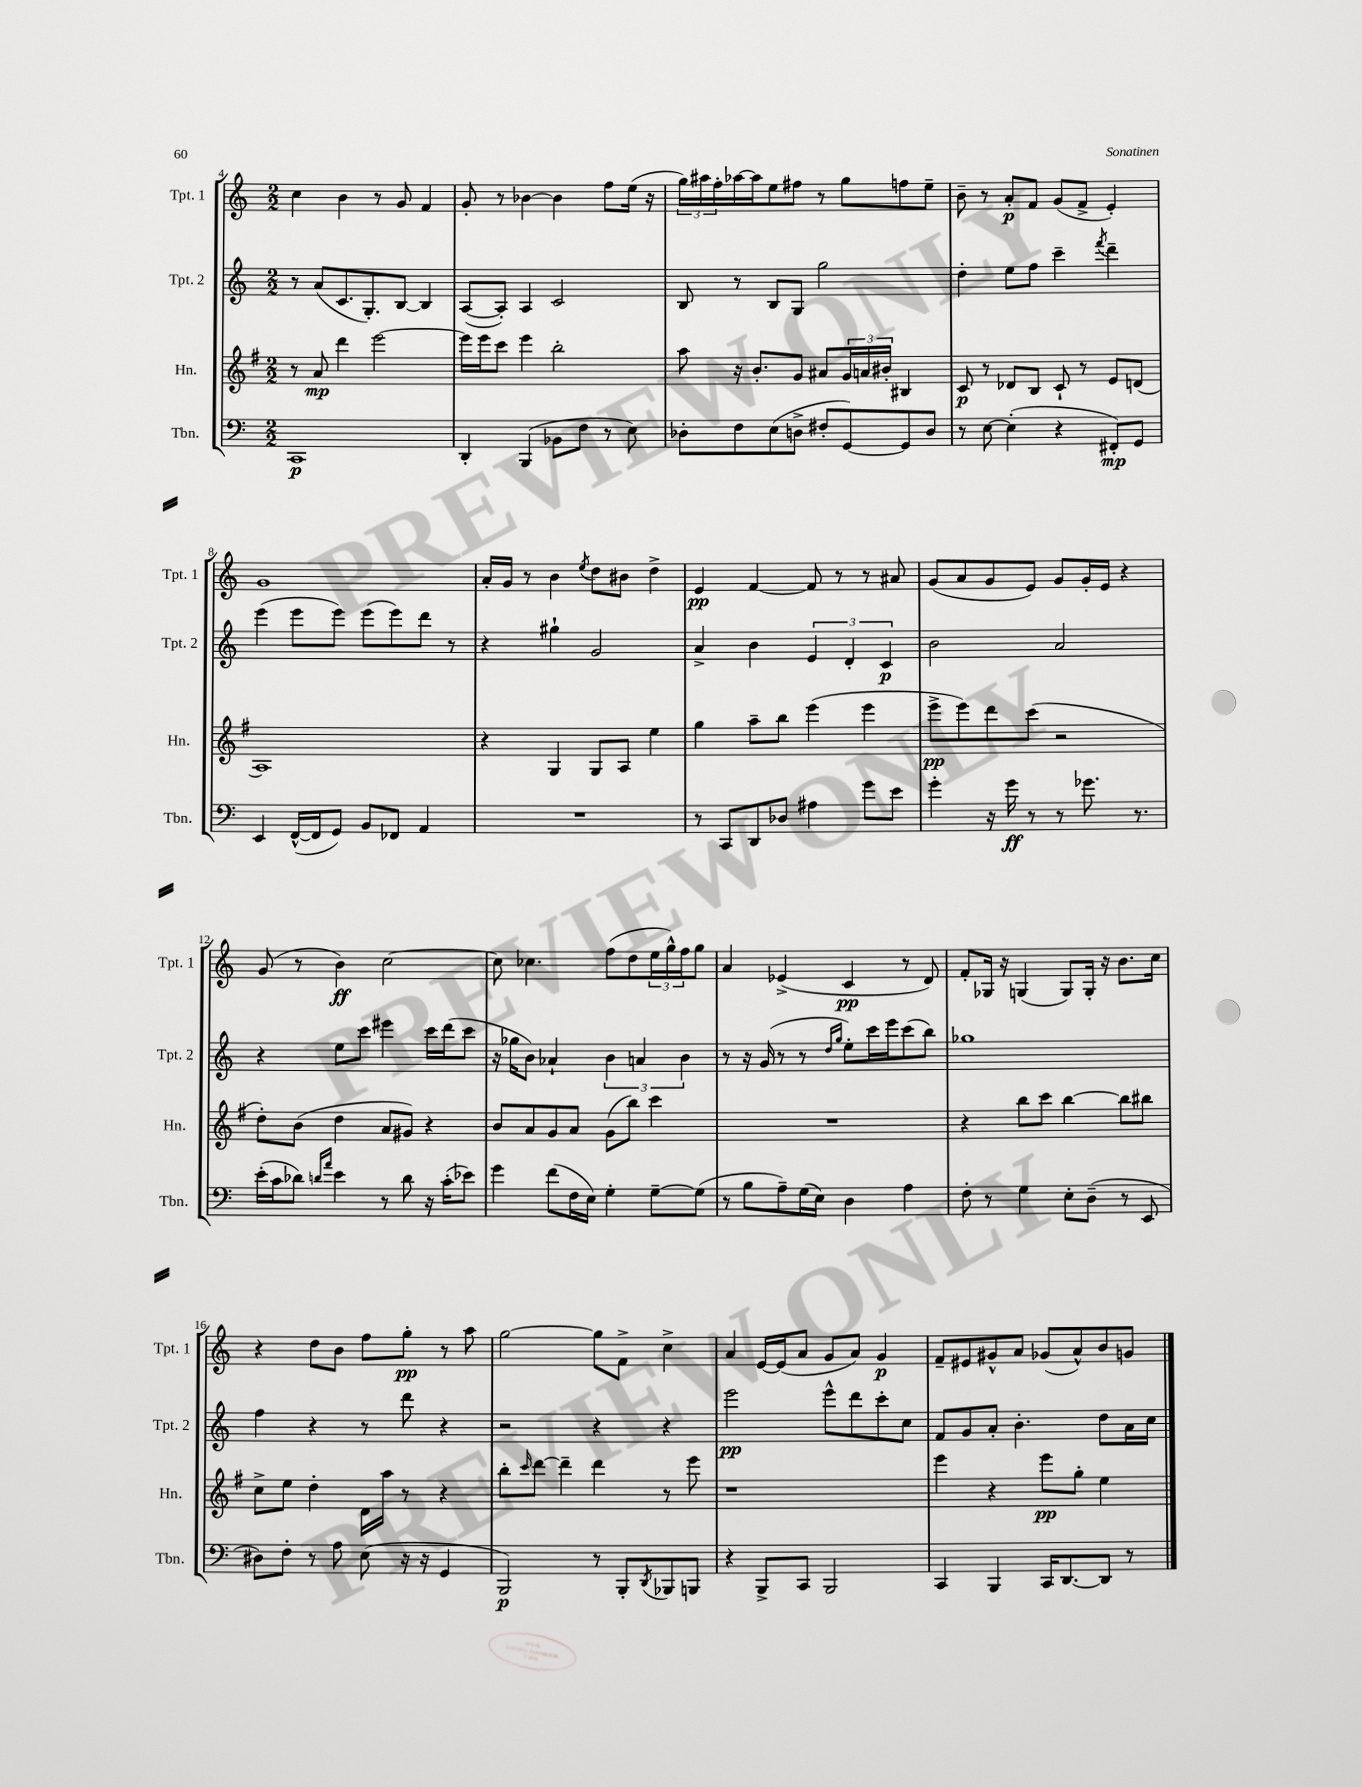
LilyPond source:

<<
\new StaffGroup <<
\new Staff = "s0" \with { instrumentName = "Tpt. 1" shortInstrumentName = "Tpt. 1" } {
    \clef treble \key c \major \numericTimeSignature \time 2/2
    c''4 b'4 r8 g'8 f'4 |
    g'8-. r8 bes'4~ bes'4 f''8 e''16( r16 |
    \tuplet 3/2 { g''16) ais''16 f''16-. } aes''16~ aes''16 e''8 fis''8 r8 g''8 f''8 e''8-- |
    b'8-- r8 a'8-.\p f'8 g'8( f'8-> e'4-.) |
    g'1 |
    a'16-. g'16 r8 b'4 \acciaccatura { e''8 } d''8 bis'8 d''4-> |
    e'4\pp f'4~ f'8 r8 r8 ais'8 |
    g'8( a'8 g'8 e'8) g'8 g'16-. e'16 r4 |
    g'8( r8 b'4\ff) c''2~ |
    c''8 ces''4. f''8( d''8 \tuplet 3/2 { e''16 g''16-^) f''16 } g''8 |
    a'4 ees'4->( c'4\pp r8 d'8) |
    f'8-. ges16 r16 g4( g8) g16-. r16 b'8. c''16 |
    r4 d''8 b'8 f''8 g''8-.\pp r8 a''8 |
    g''2~ g''8 f'8-> c''4-> |
    a'4 e'16~ e'16( a'8 g'8 a'8) g'4\p |
    f'8-- eis'8 gis'8-^ a'8 ges'8( a'8-^) b'8 g'8 \bar "|." |
}
\new Staff = "s1" \with { instrumentName = "Tpt. 2" shortInstrumentName = "Tpt. 2" } {
    \clef treble \key c \major \numericTimeSignature \time 2/2
    r8 a'8( c'8. g8.-.) b8~ b4 |
    a8~( a8-.) a4 c'2 |
    b8 r8 b8 g8 g''2 |
    d''4-. e''8 f''8 c'''4-- \acciaccatura { f'''8 } d'''4-- |
    e'''4( e'''8 e'''8) e'''8( e'''8) d'''8 r8 |
    r4 gis''4-! g'2 |
    a'4-> b'4 \tuplet 3/2 { e'4 d'4-. c'4\p } |
    b'2 a'2 |
    r4 e''8 c'''8 eis'''4 c'''16 d'''16( c'''8 |
    r16 ges''16 b'8) aes'4-! \tuplet 3/2 { b'4 a'4 b'4 } |
    r8 r16 g'16( r8 r8 \grace { d''16 g''16 } e''8-.) c'''16 e'''16 c'''8( b''8) |
    ges''1 |
    f''4 r4 r8 d'''8 r4 |
    r2 r4 r4 |
    e'''2\pp e'''8-^ d'''8 c'''8-. c''8 |
    f'8 g'8 a'8-. b'4.-. d''8 a'16 c''16 \bar "|." |
}
\new Staff = "s2" \with { instrumentName = "Hn." shortInstrumentName = "Hn." } {
    \clef treble \key g \major \numericTimeSignature \time 2/2
    r8 a'8\mp d'''4 e'''2~ |
    e'''16 e'''16 c'''8 e'''4 b''2-. |
    a''8 r16 b'8.-. g'8 ais'8 \tuplet 3/2 { g'16 a'16 bis'16-. } bis4 |
    c'8\p r8 des'8 b8 c'8-! r8 e'8 d'8( |
    a1) |
    r4 g4 g8 a8 e''4 |
    g''4 a''8-- b''8 e'''4( e'''4 |
    e'''8->\pp e'''8) d'''8 c'''8( r2 |
    d''8-.) b'8( d''4 a'8 gis'8) r4 |
    b'8 a'8 g'8 a'8 g'8( b''8) c'''4 |
    R1 |
    r4 b''8 c'''8 b''4~ b''8 bis''8 |
    c''8-> e''8 d''4-. d'16 a''16 r8 r4 |
    b''8-. \grace { c'''16 } d'''8~ d'''4-- d'''4 r8 e'''8 |
    r1 |
    e'''4 r4 e'''8\pp g''8-. e''4 \bar "|." |
}
\new Staff = "s3" \with { instrumentName = "Tbn." shortInstrumentName = "Tbn." } {
    \clef bass \key c \major \numericTimeSignature \time 2/2
    c,1\p |
    d,4-. b,,4( bes,8 f8 r8 e8) |
    des8-. f8 e8( d8-> fis8-. g,8~) g,8 d8 |
    r8 e8~ e4-.( r4 fis,8-.\mp) g,8 |
    e,4 f,16~-^( f,16 g,8) b,8 fes,8 a,4 |
    R1 |
    r8 c,8 d,8 des8 ais4 g'8 e'8 |
    g'4-. r16 g'16\ff r8 r8 ges'8. r8. |
    e'16-.( c'16 des'8) \grace { d'16 a'16 } e'4 r8 d'8 r16 c'16-.( ees'8) |
    g'4 f'8( f16 e16) g4-. g8~-- g8( |
    r8 b8 a8--) g16( e16) d4 a4 |
    f8-. r8 g4 e8-. d8--( r8 e,8 |
    dis8) f8-. r8 a8 e8( r16 r16 g,4 |
    b,,2\p) r8 b,,8-. \acciaccatura { d,8 } bes,,8 b,,8 |
    r4 b,,8-> c,8 b,,2 |
    c,4 b,,4 c,16 d,8.~ d,8 r8 \bar "|." |
}
>>
>>
\layout { \context { \Score currentBarNumber = #4 } }
